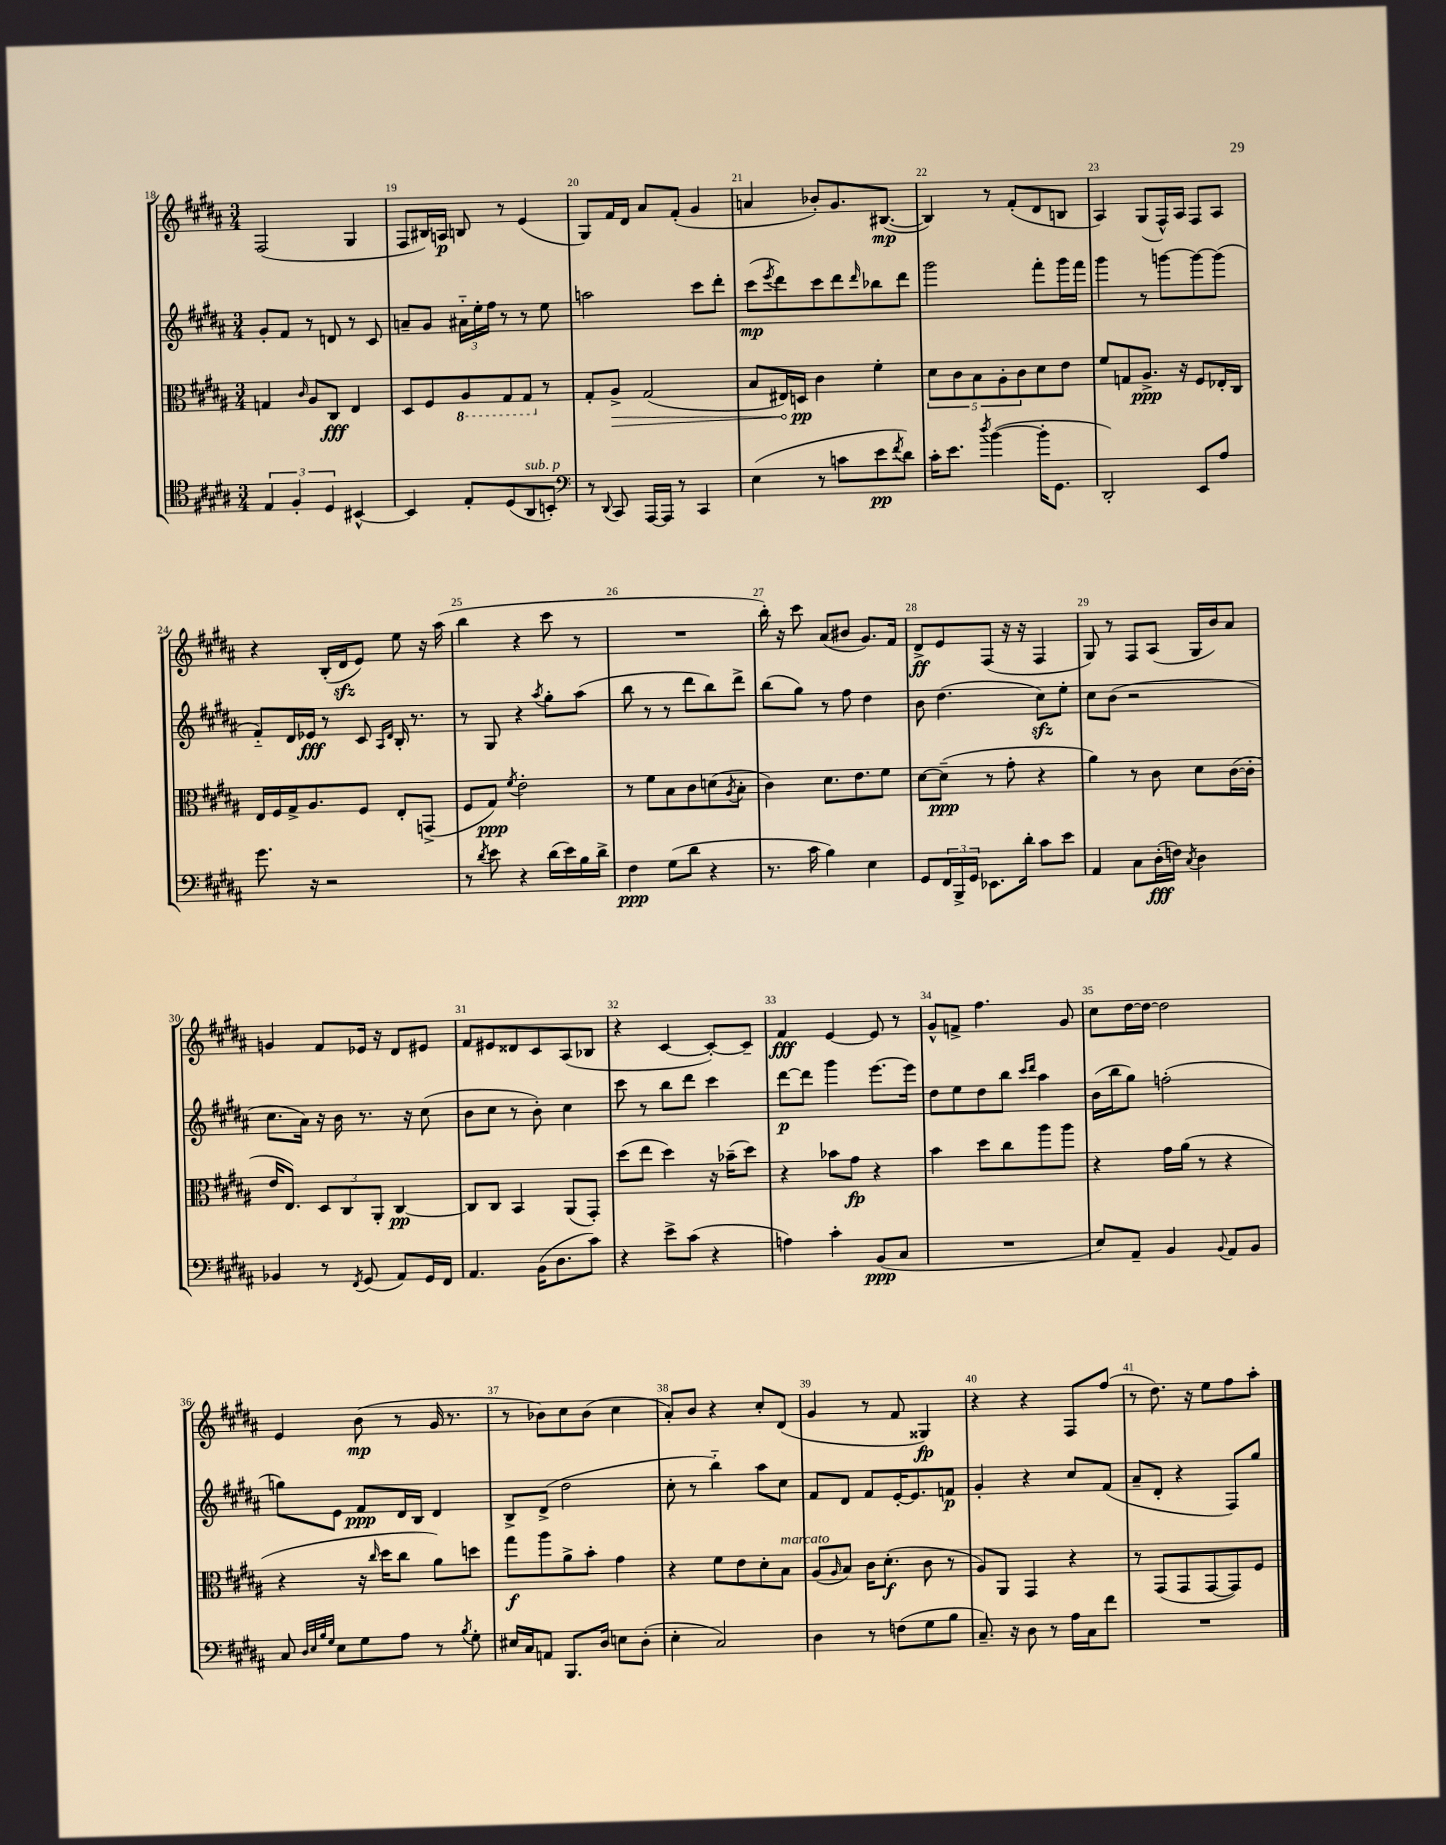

**kern	**dynam	**kern	**dynam	**kern	**dynam	**kern	**dynam
*part4	*part4	*part3	*part3	*part2	*part2	*part1	*part1
*staff4	*staff4	*staff3	*staff3	*staff2	*staff2	*staff1	*staff1
*clefC4	*	*clefC3	*	*clefG2	*	*clefG2	*
*k[f#c#g#d#a#]	*	*k[f#c#g#d#a#]	*	*k[f#c#g#d#a#]	*	*k[f#c#g#d#a#]	*
*M3/4	*	*M3/4	*	*M3/4	*	*M3/4	*
=18	=18	=18	=18	=18	=18	=18	=18
6E/	.	4Gn/	.	8g#'/L	.	(2F#/	.
.	.	.	.	8f#/J	.	.	.
6F#'/	.	.	.	.	.	.	.
.	.	16qqc#/	.	.	.	.	.
.	.	8A#/L	.	8r	.	.	.
6D#/	.	.	.	.	.	.	.
.	.	8C#/J	fff	8dn/	.	.	.
[4BB#X^^/	.	4E/	.	8r	.	4G#/	.
.	.	.	.	8c#/	.	.	.
=19	=19	=19	=19	=19	=19	=19	=19
4BB#/]	.	8D#/L	.	8an~/L	.	8F#/L	.
.	.	8F#/	.	8g#/J	.	16B#X/L)	.
.	.	.	.	.	.	16An/JJ	p
*	*	*8ba	*	*	*	*	*
8E'/L	.	8AA#/	.	24a#X\LL	.	8Bn/	.
.	.	.	.	24ee'\	.	.	.
.	.	.	.	24ff#\JJ	.	.	.
(8D#/	.	8GG#/	.	8r	.	8r	.
!LO:TX:a:i:t=sub. p	!	!	!	!	!	!	!
8AA#/	.	8GG#/J	.	8r	.	(4e/	.
*	*	*X8ba	*	*	*	*	*
8BBn'/J)	.	8r	.	8ee\	.	.	.
=20	=20	=20	=20	=20	=20	=20	=20
*clefF4	*	*	*	*	*	*	*
8r	.	8G#'/L	.	2aan\	.	8G#/L)	.
8qqDD#/	.	.	.	.	.	.	.
!	!	!	!LO:HP:b	!	!	!	!
8CC#/	.	8A#^/J	>	.	.	16f#/L	.
.	.	.	.	.	.	16d#/JJ	.
[16AAA#/LL	.	(2G#/	.	.	.	8a#/L	.
16AAA#/JJ]	.	.	.	.	.	.	.
8r	.	.	.	.	.	(8f#'/J	.
4CC#/	.	.	.	8ccc#\L	.	4g#/	.
.	.	.	.	8ddd#'\J	.	.	.
=21	=21	=21	=21	=21	=21	=21	=21
(4E\	.	8B/L	.	(8ccc#\L	mp	4an/	.
.	.	.	.	8qeee/	.	.	.
.	.	16E#X/L)	.	8ddd#\)	.	.	.
.	.	16Dn/JJ	pp	.	.	.	.
8r	.	4c#\	]	8ccc#\	.	8b-X'/L)	.
8cn\L	.	.	.	8ddd#\	.	8.g#/	.
.	.	.	.	16qqddd#/	.	.	.
8e\	pp	4f#'\	.	8bb-X\	.	.	.
.	.	.	.	.	.	([8.B#X/J	mp
8qf#/	.	.	.	.	.	.	.
8d#\J)	.	.	.	8ddd#\J	.	.	.
=22	=22	=22	=22	=22	=22	=22	=22
16c#'\KL	.	10d#\L	.	2ggg#\	.	4B#/])	.
8.e\J	.	.	.	.	.	.	.
.	.	10c#\	.	.	.	.	.
.	.	10B\	.	.	.	.	.
8qdd#/	.	.	.	.	.	.	.
([4b\	.	.	.	.	.	8r	.
.	.	10A#'\	.	.	.	.	.
.	.	.	.	.	.	(8f#'/L	.
.	.	10c#\	.	.	.	.	.
16b'\KL]	.	8d#\	.	8fff#'\L	.	8d#/	.
8.GG#\J	.	.	.	.	.	.	.
.	.	8e\J	.	16ggg#\L	.	8Bn/J	.
.	.	.	.	16fff#\JJ	.	.	.
=23	=23	=23	=23	=23	=23	=23	=23
2DD#'/)	.	8f#/L	.	4ggg#\	.	4A#/)	.
.	.	8Gn/	.	.	.	.	.
.	.	8.A#^/J	ppp	8r	.	(8G#/L	.
.	.	.	.	[8gggn\L	.	16F#^^/L)	.
.	.	16r	.	.	.	16A#/JJ	.
8EE/L	.	8F#/L	.	8ggg\_	.	8F#/L	.
8A#/J	.	16E-X'/L	.	(8ggg\J]	.	8A#/J	.
.	.	16C#/JJ	.	.	.	.	.
!!LO:LB:g=z
=24	=24	=24	=24	=24	=24	=24	=24
8.g#\	.	16E/LL	.	8f#/L)	.	4r	.
.	.	16F#/	.	.	.	.	.
.	.	16G#^/J	.	16d#/L	.	.	.
16r	.	8.A#/	.	16e-X/JJ	fff	.	.
2r	.	.	.	8r	.	(16B'/LL	.
.	.	.	.	.	.	16d#zz/J	.
.	.	8F#/J	.	8c#/	.	8e/J)	.
.	.	.	.	16qqA#/LL	.	.	.
.	.	.	.	16qqd#/JJ	.	.	.
.	.	8E'/L	.	16B'/	.	8ee\	.
.	.	.	.	8.r	.	.	.
.	.	(8GGn^/J	.	.	.	16r	.
.	.	.	.	.	.	(16aa#\	.
=25	=25	=25	=25	=25	=25	=25	=25
8r	.	8F#/L	.	8r	.	4bb\	.
8qd#/	.	.	.	.	.	.	.
8e\	.	8G#/J)	ppp	8G#/	.	.	.
.	.	8qf#/	.	.	.	.	.
4r	.	2e'\	.	4r	.	4r	.
.	.	.	.	8qaa#/	.	.	.
(16d#\LL	.	.	.	8gg#'\L	.	8ccc#\	.
16e\)	.	.	.	.	.	.	.
16B\	.	.	.	(8aa#\J	.	8r	.
16d#^\JJ	.	.	.	.	.	.	.
=26	=26	=26	=26	=26	=26	=26	=26
4F#\	ppp	8r	.	8bb\	.	2.r	.
.	.	8f#\L	.	8r	.	.	.
(8G#\L	.	8B\	.	8r	.	.	.
8d#\J	.	8c#\	.	8ddd#\L	.	.	.
4r	.	(8dn\	.	8bb\)	.	.	.
.	.	8qA#/	.	.	.	.	.
.	.	8B'\J	.	8ddd#^\J	.	.	.
=27	=27	=27	=27	=27	=27	=27	=27
8.r	.	4c#\)	.	(8bb\L	.	16bb'\)	.
.	.	.	.	.	.	16r	.
.	.	.	.	8gg#\J)	.	8ccc#\	.
16c#\	.	.	.	.	.	.	.
4B\)	.	8.d#\L	.	8r	.	(8a#/L	.
.	.	.	.	8ff#\	.	8b#X/J	.
.	.	8.e\	.	.	.	.	.
4E\	.	.	.	4dd#\	.	8.g#/L)	.
.	.	8f#\J	.	.	.	.	.
.	.	.	.	.	.	16f#/Jk	.
=28	=28	=28	=28	=28	=28	=28	=28
8GG#/L	.	[8d#\L	.	8b\	.	8d#^/L	ff
24FF#/L	.	(8d#~\J]	ppp	(4.dd#\	.	8e/	.
24BBB^/	.	.	.	.	.	.	.
24GG#/JJ	.	.	.	.	.	.	.
8.EE-X\L	.	8r	.	.	.	(8F#/J	.
.	.	8g#'\	.	.	.	16r	.
16d#'\Jk	.	.	.	.	.	16r	.
8c#\L	.	4r	.	8cc#zz\L)	.	4F#/	.
8e\J	.	.	.	8ee'\J	.	.	.
=29	=29	=29	=29	=29	=29	=29	=29
4AA#/	.	4a#\)	.	8cc#\L	.	8G#/)	.
.	.	.	.	(8b\J	.	8r	.
8C#\L	.	8r	.	2r	.	8F#/L	.
(16D#'\L	fff	8c#\	.	.	.	(8A#/J	.
16Fn\JJ)	.	.	.	.	.	.	.
8qC#/	.	.	.	.	.	.	.
4D#\	.	8d#\L	.	.	.	16G#/LL	.
.	.	.	.	.	.	16b/J)	.
.	.	([16c#\L	.	.	.	8a#/J	.
.	.	16c#'\JJ]	.	.	.	.	.
!!LO:LB:g=z
=30	=30	=30	=30	=30	=30	=30	=30
4BB-X/	.	16e/KL	.	8.cc#\L	.	4gn/	.
.	.	8.E/J)	.	.	.	.	.
.	.	.	.	16a#\Jk)	.	.	.
8r	.	12D#/L	.	16r	.	8f#/L	.
.	.	.	.	16b\	.	.	.
.	.	12C#/	.	.	.	.	.
8qFF#/	.	.	.	.	.	.	.
(8GG#/	.	.	.	8.r	.	16e-X/Jk	.
.	.	12AA#'/J	.	.	.	.	.
.	.	.	.	.	.	16r	.
8AA#/L)	.	[4C#/	pp	.	.	8d#/L	.
.	.	.	.	16r	.	.	.
16GG#/L	.	.	.	(8cc#\	.	8e#X/J	.
16FF#/JJ	.	.	.	.	.	.	.
=31	=31	=31	=31	=31	=31	=31	=31
4.AA#/	.	8C#/L]	.	8b\L	.	8f#/L	.
.	.	8C#/J	.	8cc#\J	.	8e#X/	.
.	.	4BB/	.	8r	.	8d##X/	.
(16BB\KL	.	.	.	8b'\)	.	8c#/	.
8.D#\	.	.	.	.	.	.	.
.	.	(8AA#/L	.	4cc#\	.	(8A#/	.
8c#\J)	.	8GG#'/J)	.	.	.	8B-X/J	.
=32	=32	=32	=32	=32	=32	=32	=32
4r	.	(8dd#\L	.	8ccc#\	.	4r	.
.	.	8ee\J	.	8r	.	.	.
8e^\L	.	4dd#\)	.	8bb\L	.	[4c#/	.
(8c#\J	.	.	.	8ddd#\J	.	.	.
4r	.	16r	.	4ccc#\	.	8c#'/L_)	.
.	.	(16b-X~\KL	.	.	.	.	.
.	.	8dd#\J)	.	.	.	8c#~/J]	.
=33	=33	=33	=33	=33	=33	=33	=33
4An\)	.	4r	.	[8ddd#\L	p	4f#/	fff
.	.	.	.	8ddd#\J]	.	.	.
4c#'\	.	8b-X\L	.	4ggg#\	.	[4e/	.
.	.	8g#\J	fp	.	.	.	.
(8BB/L	ppp	4r	.	[8.eee\L	.	8e/]	.
8C#/J	.	.	.	.	.	8r	.
.	.	.	.	16eee\Jk]	.	.	.
=34	=34	=34	=34	=34	=34	=34	=34
2.r	.	4b\	.	8dd#\L	.	8g#^^/L	.
.	.	.	.	8ee\	.	8fn^/J	.
.	.	8dd#\L	.	8dd#\	.	4.ff#\	.
.	.	8cc#\	.	8bb\J	.	.	.
.	.	.	.	16qqccc#/LL	.	.	.
.	.	.	.	16qqddd#/JJ	.	.	.
.	.	8aa#\	.	4aa#\	.	.	.
.	.	8aa#\J	.	.	.	8g#/	.
=35	=35	=35	=35	=35	=35	=35	=35
8E/L)	.	4r	.	(16b\LL	.	8cc#\L	.
.	.	.	.	16bb\J	.	.	.
8AA#~/J	.	.	.	8gg#\J)	.	[16dd#\L	.
.	.	.	.	.	.	16dd#\JJ_	.
4BB/	.	16g#\LL	.	(2ffn'\	.	2dd#\]	.
.	.	(16a#\JJ	.	.	.	.	.
.	.	8r	.	.	.	.	.
8qqBB/	.	.	.	.	.	.	.
8AA#/L	.	4r	.	.	.	.	.
8BB/J	.	.	.	.	.	.	.
!!LO:LB:g=z
=36	=36	=36	=36	=36	=36	=36	=36
8C#/	.	4r	.	8ggn\L)	.	4e/	.
32qqD#/LLL	.	.	.	.	.	.	.
32qqE/	.	.	.	.	.	.	.
32qqB/	.	.	.	.	.	.	.
32qqG#/JJJ	.	.	.	.	.	.	.
8E\L	.	.	.	8e\J	.	.	.
8G#\	.	16r	.	8f#/L	ppp	(8b\	mp
.	.	16qqcc#/	.	.	.	.	.
.	.	16dd#\KL	.	.	.	.	.
8A#\J	.	8cc#\J	.	16d#/L	.	8r	.
.	.	.	.	16B/JJ	.	.	.
8r	.	8a#\L)	.	4d#/	.	16g#/	.
.	.	.	.	.	.	8.r	.
8qB/	.	.	.	.	.	.	.
8G#'\	.	8ddn\J	.	.	.	.	.
=37	=37	=37	=37	=37	=37	=37	=37
16E#X/LL	.	8gg#\L	f	8B^/L	.	8r	.
16C#/J	.	.	.	.	.	.	.
8AAn/J	.	8aa#\	.	(8d#^/J	.	8b-X\L)	.
8.BBB/L	.	8a#^\	.	2dd#\	.	8cc#\	.
.	.	8b'\J	.	.	.	(8b-\J	.
16D#/Jk	.	.	.	.	.	.	.
8En\L	.	4g#\	.	.	.	4cc#\	.
(8D#'\J	.	.	.	.	.	.	.
=38	=38	=38	=38	=38	=38	=38	=38
4E'\	.	4r	.	8cc#'\	.	8a#'/L)	.
.	.	.	.	8r	.	8b/J	.
2C#/)	.	8f#\L	.	4bb\)	.	4r	.
.	.	8e\	.	.	.	.	.
.	.	8d#'\	.	8aa#\L	.	8cc#'/L	.
!	!	!LO:TX:a:i:t=marcato	!	!	!	!	!
.	.	8B\J	.	8cc#\J	.	(8d#/J	.
=39	=39	=39	=39	=39	=39	=39	=39
4D#\	.	(8A#/L	.	8f#/L	.	4g#/	.
.	.	16qqA#/	.	.	.	.	.
.	.	8B/J)	.	8d#/J	.	.	.
8r	.	16c#\KL	.	8f#/L	.	8r	.
.	.	(8.d#'\J	f	.	.	.	.
(8Fn\L	.	.	.	[16e'/K	.	8f#/	.
.	.	.	.	8.e/]	.	.	.
8G#\	.	8c#\	.	.	.	4G##X/)	fp
8B\J	.	8r	.	8fn/J	p	.	.
=40	=40	=40	=40	=40	=40	=40	=40
8.C#~/)	.	8A#/L)	.	4g#'/	.	4r	.
.	.	8AA#/J	.	.	.	.	.
16r	.	.	.	.	.	.	.
8D#\	.	4GG#/	.	4r	.	4r	.
8r	.	.	.	.	.	.	.
16A#\LL	.	4r	.	8cc#/L	.	8F#/L	.
16C#\J	.	.	.	.	.	.	.
8f#\J	.	.	.	(8f#/J	.	(8ff#/J	.
=41	=41	=41	=41	=41	=41	=41	=41
2.r	.	8r	.	8a#~/L	.	8r	.
.	.	(8GG#/L	.	8d#'/J	.	8.dd#\)	.
.	.	8GG#/	.	4r	.	.	.
.	.	.	.	.	.	16r	.
.	.	[8GG#/	.	.	.	8ee\L	.
.	.	8GG#/])	.	8F#/L)	.	8ff#\	.
.	.	8F#/J	.	8gg#/J	.	8aa#'\J	.
==	==	==	==	==	==	==	==
*-	*-	*-	*-	*-	*-	*-	*-
